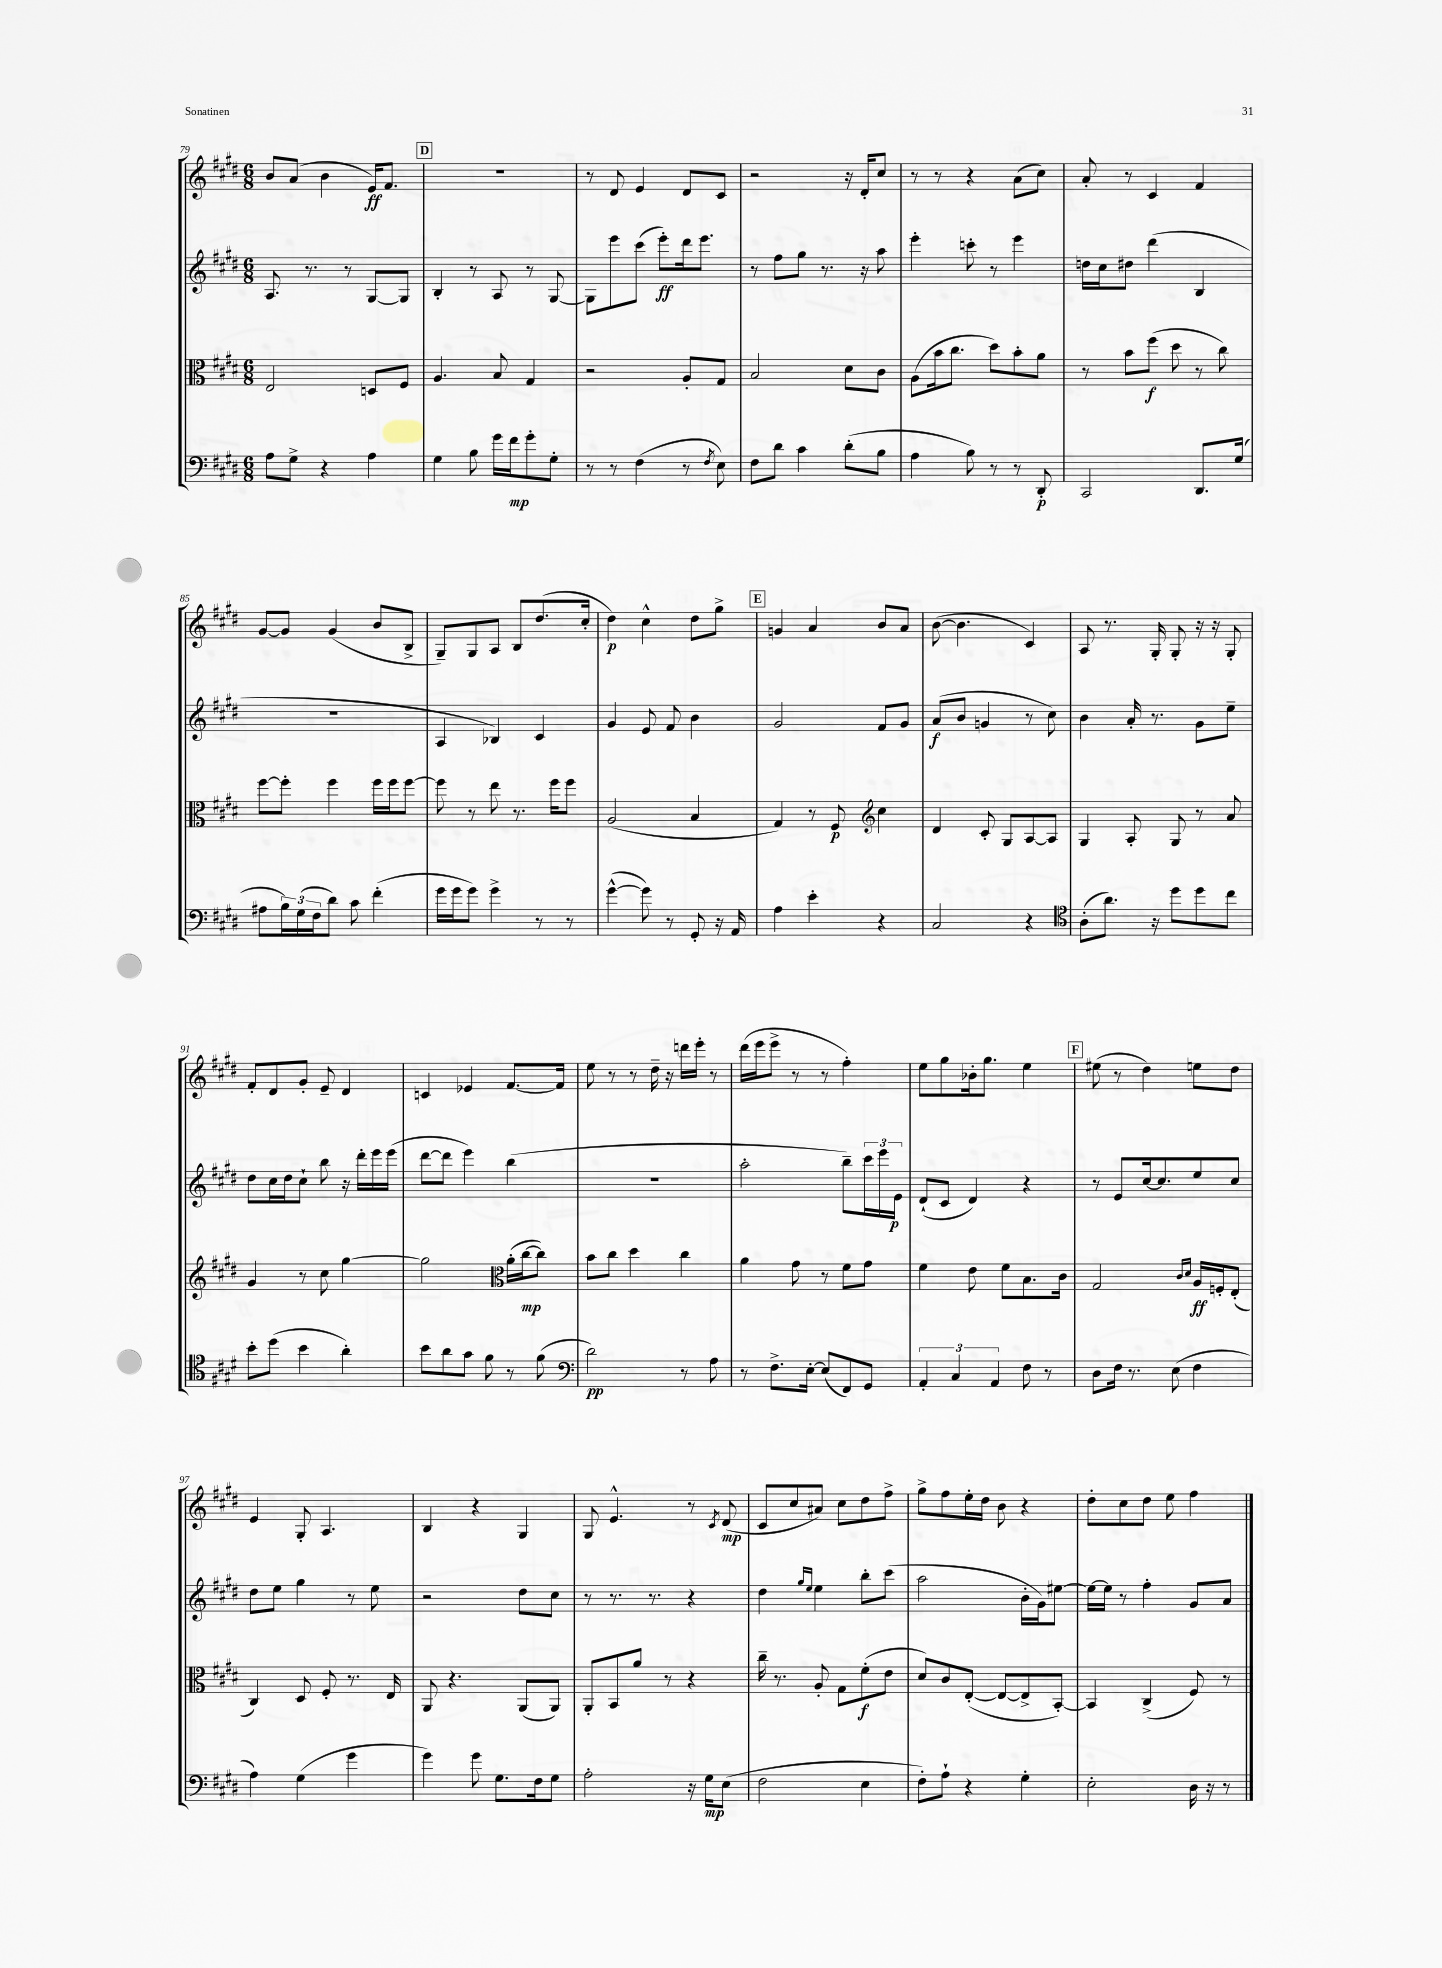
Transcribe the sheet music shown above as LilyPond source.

<<
\new StaffGroup <<
\new Staff = "s0" {
    \clef treble \key e \major \numericTimeSignature \time 6/8
    b'8 a'8( b'4 e'16\ff) fis'8. |
    \mark \markup { \box "D" } R2. |
    r8 dis'8 e'4 dis'8 cis'8 |
    r2 r16 dis'16-. cis''8 |
    r8 r8 r4 a'8( cis''8) |
    a'8-. r8 cis'4 fis'4 |
    gis'8~ gis'8 gis'4( b'8 b8-> |
    gis8--) gis8 a8 b8 dis''8.( cis''16-. |
    dis''4\p) cis''4-^ dis''8 gis''8-> |
    \mark \markup { \box "E" } g'4 a'4 b'8 a'8 |
    b'8~( b'4. cis'4) |
    a8 r8. gis16-. gis8-. r16 r16 gis8-. |
    fis'8-. dis'8 gis'8-. e'8-- dis'4 |
    c'4 ees'4 fis'8.~ fis'16 |
    e''8 r8 r8 dis''16-- r16 d'''16 e'''16-. r8 |
    dis'''16( e'''16 e'''8-> r8 r8 fis''4-.) |
    e''8 gis''8 bes'16-. gis''8. e''4 |
    \mark \markup { \box "F" } eis''8( r8 dis''4) e''8 dis''8 |
    e'4 gis8-. a4. |
    b4 r4 gis4 |
    gis8 e'4.-^ r8 \acciaccatura { cis'8 } dis'8\mp( |
    cis'8 cis''8 ais'8) cis''8 dis''8 fis''8-> |
    gis''8-> fis''8 e''16-. dis''16 b'8 r4 |
    dis''8-. cis''8 dis''8 e''8 fis''4 \bar "|." |
}
\new Staff = "s1" {
    \clef treble \key e \major \numericTimeSignature \time 6/8
    a8. r8. r8 gis8~ gis8 |
    \mark \markup { \box "D" } b4-. r8 a8 r8 gis8~ |
    gis8 e'''8 cis'''8( e'''8-.\ff) dis'''16 e'''8. |
    r8 fis''8 gis''8 r8. r16 a''8 |
    e'''4-. c'''8-. r8 e'''4 |
    d''16 cis''16 dis''8 dis'''4( b4 |
    R2. |
    a4 bes4) cis'4 |
    gis'4 e'8 fis'8 b'4 |
    \mark \markup { \box "E" } gis'2 fis'8 gis'8 |
    a'8\f( b'8 g'4 r8 cis''8) |
    b'4 a'16-. r8. gis'8 e''8-- |
    dis''8 cis''16 dis''16 cis''8-! b''8 r16 dis'''16-. e'''16 e'''16( |
    dis'''8~ dis'''8 e'''4) b''4( |
    R2. |
    a''2-. b''8--) \tuplet 3/2 { cis'''16 e'''16 e'16\p } |
    dis'8-!( cis'8 dis'4) r4 |
    \mark \markup { \box "F" } r8 e'8 cis''16~ cis''8. e''8 cis''8 |
    dis''8 e''8 gis''4 r8 e''8 |
    r2 dis''8 cis''8 |
    r8 r8. r8. r4 |
    dis''4 \grace { gis''16 e''16 } e''4 b''8-. cis'''8( |
    a''2 b'16-. gis'16) eis''8~ |
    eis''16~ eis''16 r8 fis''4-. gis'8 a'8 \bar "|." |
}
\new Staff = "s2" {
    \clef alto \key e \major \numericTimeSignature \time 6/8
    e2 d8 fis8 |
    \mark \markup { \box "D" } a4. b8 gis4 |
    r2 a8-. gis8 |
    b2 dis'8 cis'8 |
    a8( b'16 cis''8. dis''8) b'8-. a'8 |
    r8 b'8 fis''8\f( dis''8 r8 cis''8) |
    fis''8~ fis''8-. fis''4 fis''16 fis''16 fis''8~ |
    fis''8 r8 e''8 r8. fis''16 fis''8 |
    a2( b4 |
    \mark \markup { \box "E" } gis4) r8 fis8\p \clef treble cis''4 |
    dis'4 cis'8-. gis8 a8~ a8 |
    gis4 a8-. gis8 r8 a'8 |
    gis'4 r8 cis''8 gis''4~ |
    gis''2 \clef alto a'16-.( cis''16~\mp cis''8) |
    b'8 cis''8 dis''4 cis''4 |
    a'4 gis'8 r8 fis'8 gis'8 |
    fis'4 e'8 fis'8 b8. cis'16 |
    \mark \markup { \box "F" } gis2 \grace { cis'16 dis'16 } a16\ff f16-. e8-.( |
    cis4) dis8 fis8-. r8. e16 |
    a,8 r4. a,8( a,8) |
    a,8-. b,8 a'8 r8 r4 |
    cis''16-- r8. a8-. gis8 fis'8-.\f( e'8 |
    dis'8) cis'8 e8~-.( e8~ e8-> b,8~-.) |
    b,4 cis4->( fis8) r8 \bar "|." |
}
\new Staff = "s3" {
    \clef bass \key e \major \numericTimeSignature \time 6/8
    a8 gis8-> r4 a4 |
    \mark \markup { \box "D" } gis4 b8 gis'16 fis'16\mp gis'8-. gis8-. |
    r8 r8 fis4( r8 \acciaccatura { fis8 } e8) |
    fis8 dis'8 cis'4 dis'8-.( b8 |
    a4 b8) r8 r8 dis,8-.\p |
    cis,2 dis,8. gis16( |
    ais8 \tuplet 3/2 { b16) gis16( fis16 } dis'8) cis'8 fis'4-.( |
    gis'16 gis'16 gis'8) gis'4-> r8 r8 |
    gis'4~-^( gis'8) r8 gis,8-. r16 a,16 |
    \mark \markup { \box "E" } a4 e'4-. r4 |
    cis2 r4 |
    \clef tenor a8-.( a'8.) r16 dis''8 dis''8 cis''8 |
    b'8-. dis''8( b'4 a'4-.) |
    b'8 a'8 gis'8 fis'8 r8 fis'8( |
    \clef bass dis'2\pp) r8 a8 |
    r8 fis8.-> e16~-. e8( fis,8) gis,8 |
    \tuplet 3/2 { a,4-. cis4 a,4 } fis8 r8 |
    \mark \markup { \box "F" } dis8 fis16 r8. e8( fis4 |
    a4) gis4( gis'4 |
    gis'4) gis'8 gis8. fis16 gis8 |
    a2-. r16 gis16\mp e8( |
    fis2 e4 |
    fis8-.) a8-! r4 gis4-. |
    e2-. dis16 r16 r8 \bar "|." |
}
>>
>>
\layout { \context { \Score currentBarNumber = #79 } }
